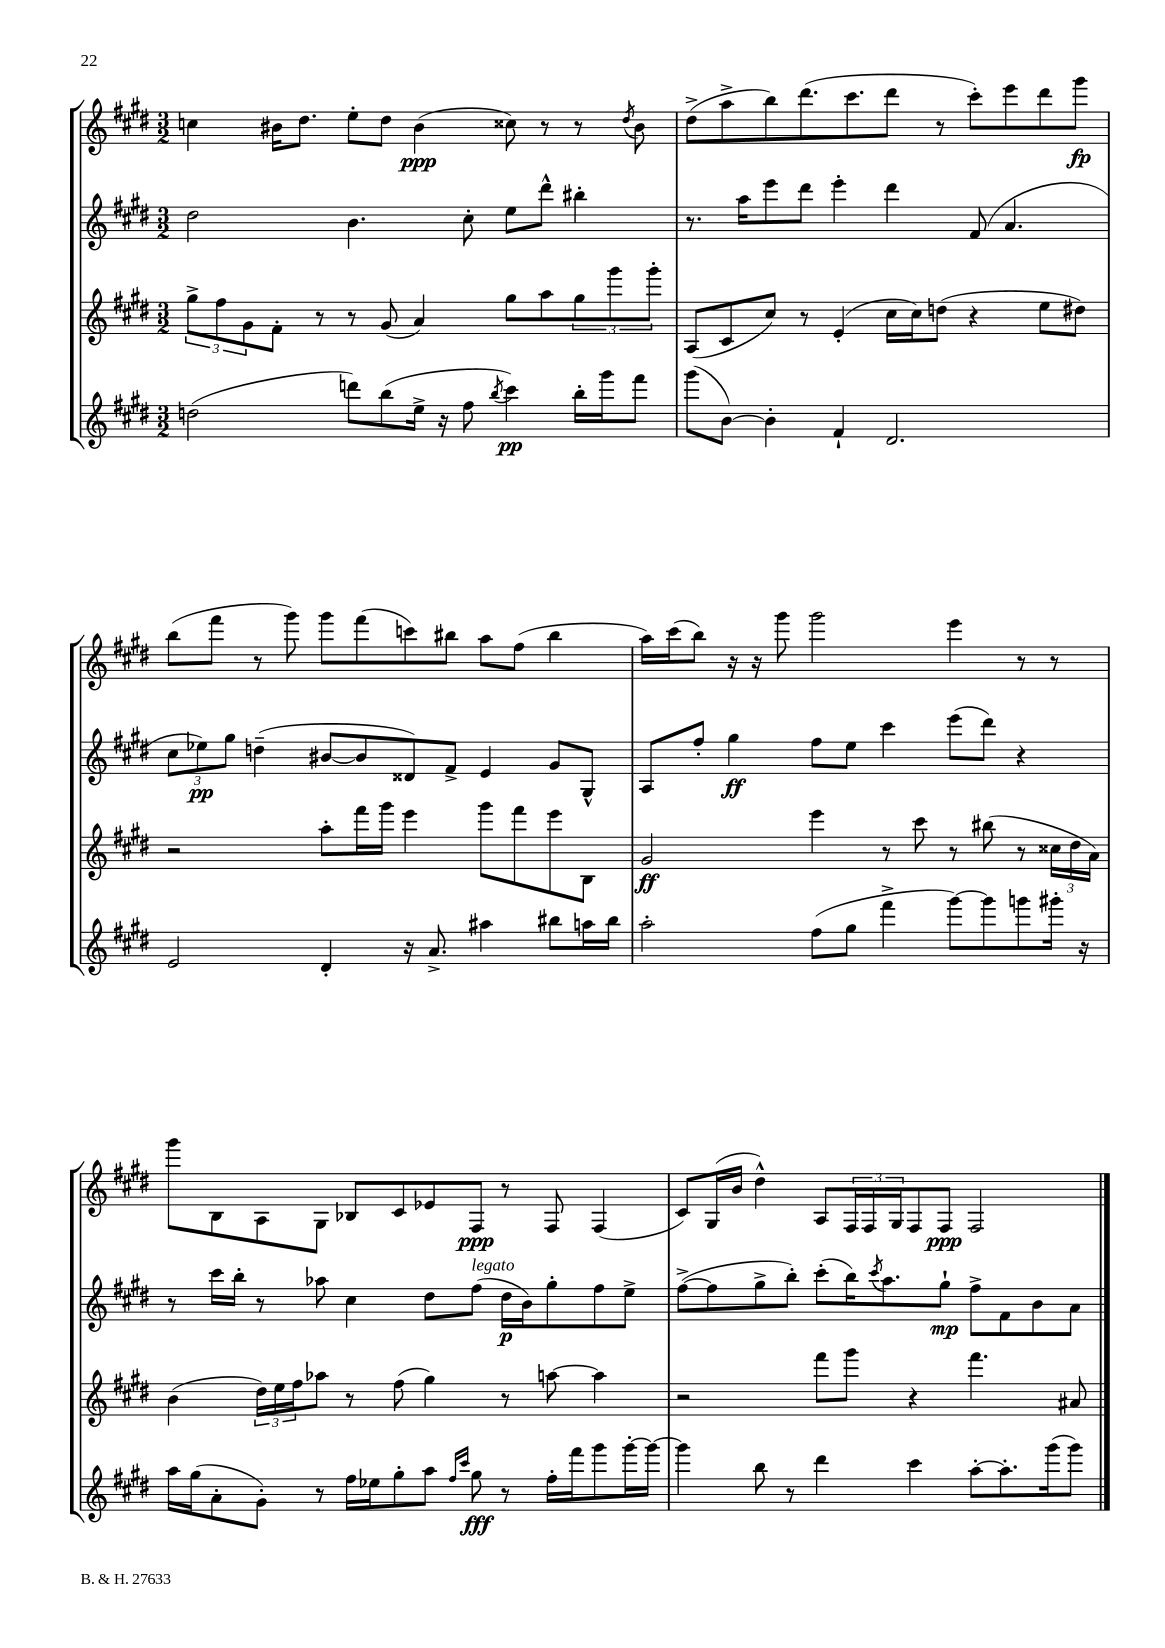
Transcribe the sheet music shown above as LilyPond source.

<<
\new StaffGroup <<
\new Staff = "s0" {
    \clef treble \key e \major \numericTimeSignature \time 3/2
    c''4 bis'16 dis''8. e''8-. dis''8 bis'4\ppp( cisis''8) r8 r8 \acciaccatura { dis''8 } bis'8 |
    dis''8->( a''8-> b''8) dis'''8.( cis'''8. dis'''8 r8 cis'''8-.) e'''8 dis'''8 gis'''8\fp |
    b''8( fis'''8 r8 gis'''8) gis'''8 fis'''8( c'''8) bis''8 a''8 fis''8( bis''4 |
    a''16) cis'''16( b''8) r16 r16 gis'''8 gis'''2 e'''4 r8 r8 |
    gis'''8 b8 a8 gis8 bes8 cis'8 ees'8 fis8\ppp r8 fis8 fis4( |
    cis'8) gis16( b'16 dis''4-^) a8 \tuplet 3/2 { fis16 fis16 gis16 } fis8 fis8\ppp fis2 \bar "|." |
}
\new Staff = "s1" {
    \clef treble \key e \major \numericTimeSignature \time 3/2
    dis''2 b'4. cis''8-. e''8 dis'''8-^ bis''4-. |
    r8. a''16 e'''8 dis'''8 e'''4-. dis'''4 fis'8( a'4. |
    \tuplet 3/2 { cis''8 ees''8\pp) gis''8 } d''4--( bis'8~ bis'8 disis'8) fis'8-> e'4 gis'8 gis8-^ |
    a8 fis''8-. gis''4\ff fis''8 e''8 cis'''4 e'''8( dis'''8) r4 |
    r8 cis'''16 b''16-. r8 aes''8 cis''4 dis''8 fis''8^\markup { \italic "legato" }( dis''16\p b'16) gis''8-. fis''8 e''8-> |
    fis''8~->( fis''8 gis''8-> b''8-.) cis'''8-.( b''16) \acciaccatura { cis'''8 } a''8. gis''8-!\mp fis''8-> fis'8 b'8 a'8 \bar "|." |
}
\new Staff = "s2" {
    \clef treble \key e \major \numericTimeSignature \time 3/2
    \tuplet 3/2 { gis''8-> fis''8 gis'8 } fis'8-. r8 r8 gis'8( a'4) gis''8 a''8 \tuplet 3/2 { gis''8 gis'''8 gis'''8-. } |
    a8( cis'8 cis''8) r8 e'4-.( cis''16 cis''16) d''8( r4 e''8 dis''8) |
    r2 a''8-. fis'''16 gis'''16 e'''4 gis'''8 fis'''8 e'''8 b8 |
    gis'2\ff e'''4 r8 cis'''8 r8 bis''8( r8 \tuplet 3/2 { cisis''16 dis''16 a'16) } |
    b'4( \tuplet 3/2 { dis''16) e''16 fis''16 } aes''8 r8 fis''8( gis''4) r8 a''8~ a''4 |
    r2 fis'''8 gis'''8 r4 fis'''4. ais'8 \bar "|." |
}
\new Staff = "s3" {
    \clef treble \key e \major \numericTimeSignature \time 3/2
    d''2( d'''8) b''8( e''16-> r16 fis''8 \acciaccatura { b''8 } cis'''4\pp) b''16-. gis'''16 fis'''8 |
    gis'''8( b'8~) b'4-. fis'4-! dis'2. |
    e'2 dis'4-. r16 a'8.-> ais''4 bis''8 a''16 bis''16 |
    a''2-. fis''8( gis''8 fis'''4-> gis'''8~) gis'''8 g'''8 gis'''16-. r16 |
    a''16 gis''16( a'8-. gis'8-.) r8 fis''16 ees''16 gis''8-. a''8 \grace { fis''16 cis'''16 } gis''8\fff r8 fis''16-. fis'''16 gis'''8 gis'''16~-. gis'''16~ |
    gis'''4 b''8 r8 dis'''4 cis'''4 a''8~-. a''8.-. gis'''16( gis'''8) \bar "|." |
}
>>
>>
\layout { \context { \Score \remove "Bar_number_engraver" } }
